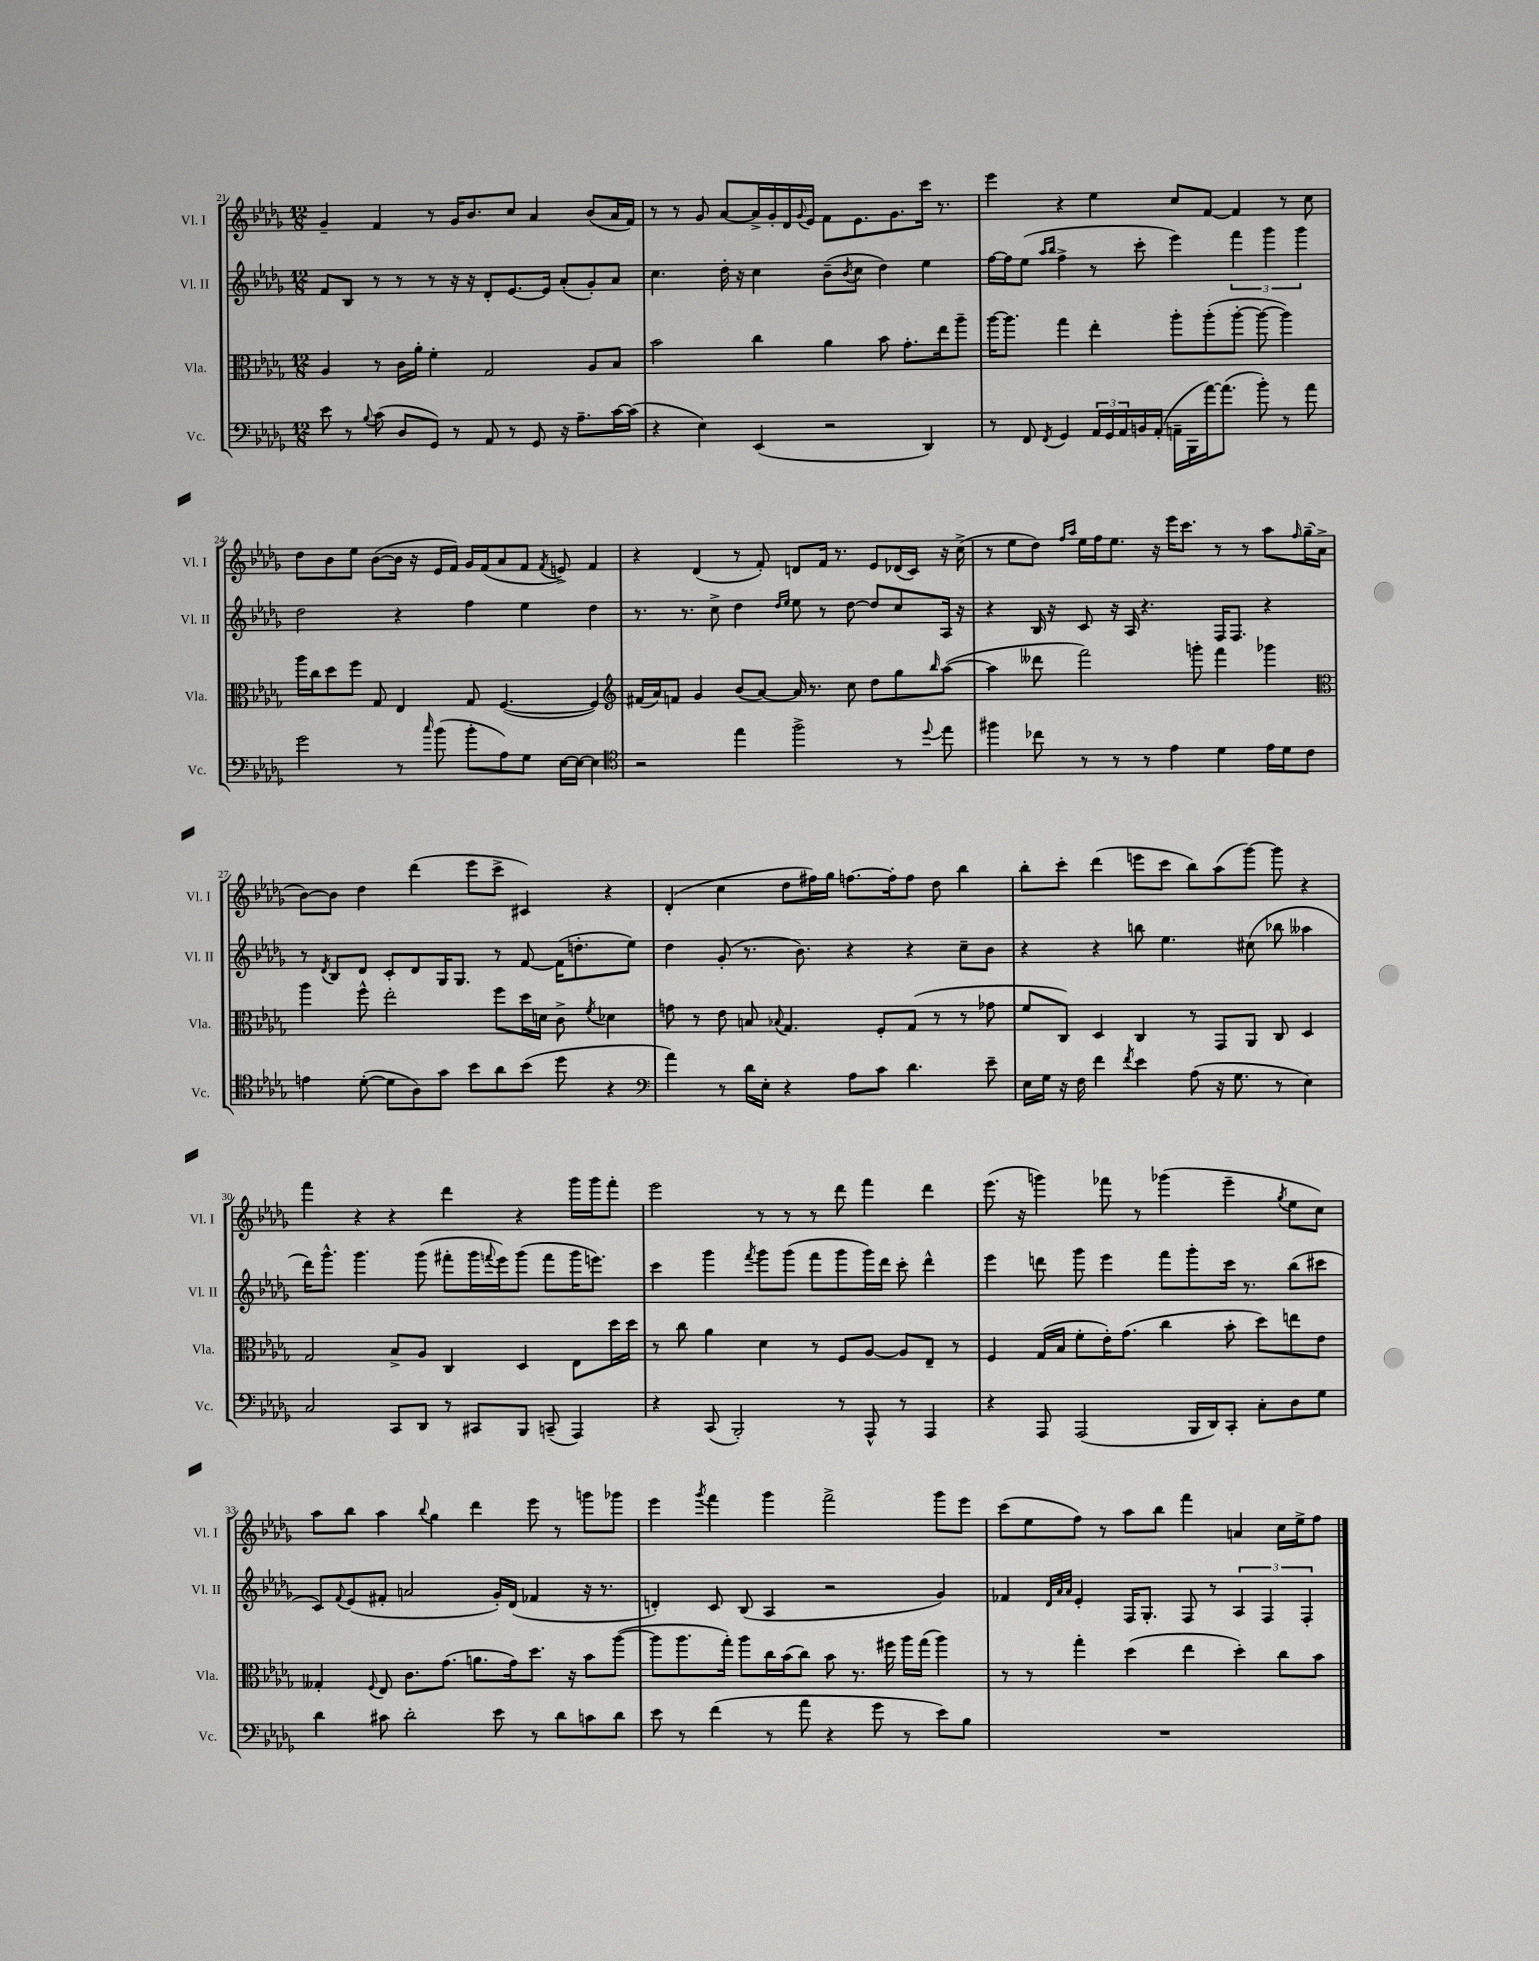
<<
\new StaffGroup <<
\new Staff = "s0" \with { instrumentName = "Vl. I" shortInstrumentName = "Vl. I" } {
    \clef treble \key des \major \numericTimeSignature \time 12/8
    ges'4-- f'4 r8 ges'16 bes'8. c''8 aes'4 bes'8( aes'16 f'16) |
    r8 r8 ges'8 aes'8~ aes'16-> ges'16-. des'16 \appoggiatura { ges'8 } ees'16 f'8 ees'8. ges'8. c'''16 r8. |
    ees'''4 r4 ees''4 c''8 f'8~ f'4 r8 c''8 |
    des''8 bes'8 ees''8 bes'8~( bes'16 r16 ees'16 f'16) ges'16 f'16( aes'8 f'8 \acciaccatura { f'8 } e'8->) f'4 |
    r4 des'4( r8 f'8-.) d'8 f'16 r8. ees'8 des'16( c'16) r16 c''16->( |
    r8 ees''8 des''8) \grace { f''16 aes''16 } ees''16 f''16 ees''8. r16 ees'''16 c'''8. r8 r8 aes''8 \grace { f''16 } ges''16--( aes'16-> |
    bes'8~) bes'8 des''4 des'''4( ees'''8 c'''8-> cis'4) r4 |
    des'4-.( c''4 des''8 fis''16) ges''16 f''8.~ f''16-. f''8 des''8 bes''4 |
    bes''8-. c'''8-. des'''4( e'''8 c'''8 bes''8) aes''8( ges'''8~) ges'''8 r4 |
    f'''4 r4 r4 des'''4 r4 ges'''16 ges'''16 f'''8-. |
    ees'''2 r8 r8 r8 des'''8 f'''4 des'''4 |
    ees'''8.( r16 g'''4) fes'''8 r8 ges'''4( ees'''4-- \acciaccatura { ges''8 } ees''8 c''8) |
    aes''8 bes''8 aes''4 \appoggiatura { bes''8 } ges''4 des'''4 ees'''8 r8 g'''8 ges'''8 |
    ees'''4 \acciaccatura { ges'''8 } f'''4 ges'''4 f'''2-> ges'''8 ees'''8 |
    c'''8( ees''8 f''8) r8 aes''8 bes''8 f'''4 a'4 c''16 ees''16-> f''8 \bar "|." |
}
\new Staff = "s1" \with { instrumentName = "Vl. II" shortInstrumentName = "Vl. II" } {
    \clef treble \key des \major \numericTimeSignature \time 12/8
    f'8 bes8 r8 r8 r8 r16 r16 des'8-. ees'8.~ ees'16 aes'8-.( ges'8-.) aes'8 |
    c''4. des''16-. r16 c''4 bes'8--( \acciaccatura { bes'8 } c''8 des''4) ees''4 |
    f''16~ f''16 ees''8( \grace { aes''16 bes''16 } f''4-> r8 c'''8-. ees'''4) \tuplet 3/2 { f'''4 ges'''4 ges'''4 } |
    des''2 r4 f''4 ees''4 des''4 |
    r8. r8. c''8-> des''4 \grace { des''16 ees''16 } ees''8 r8 des''8~ des''8 c''8 aes16 r16 |
    r4 bes16 r16 c'8 r16 aes16 r4. f16 f8. r4 |
    r8 \acciaccatura { des'8 } bes8 des'8 c'8-. des'8 ges16 ges8. r8 f'8~ f'16( d''8.-. ees''8) |
    des''4 ges'8-.( r8. bes'8.) r4 r4 c''8-- bes'8 |
    r4 r4 b''8 ees''4. cis''8( bes''8 aeses''4 |
    des'''16) ges'''8.-^ ges'''4. ges'''8( fis'''8-. ges'''16 \appoggiatura { f'''8 } ees'''16) ges'''8( f'''8 ges'''16 e'''8.) |
    c'''4 ges'''4 \acciaccatura { f'''8 } ges'''8 ges'''8( f'''8 ges'''8 ges'''16) des'''16 c'''8-. des'''4-^ |
    ees'''4 d'''8 ges'''8 ees'''4 f'''8 ges'''8-. c'''16 r8. bes''8( cis'''8 |
    c'8) \appoggiatura { f'8 } ees'8( fis'8-. a'2 ges'16-.) des'16( fes'4 r16 r8. |
    d'4-.) c'8 bes8( aes4 r2 ges'4) |
    fes'4 \grace { des'32 aes'32 aes'32 } ees'4-. f16 ges8.-. f8 r8 \tuplet 3/2 { aes4 f4 f4-. } \bar "|." |
}
\new Staff = "s2" \with { instrumentName = "Vla." shortInstrumentName = "Vla." } {
    \clef alto \key des \major \numericTimeSignature \time 12/8
    aes4 r8 c'16 aes'16-. f'4-. ges2 aes8 bes8 |
    bes'2 c''4 aes'4 bes'8 ges'8.-. ees''16 aes''8-- |
    aes''16~ aes''8. ges''4 ees''4-. aes''8-. aes''8-.( aes''8~-. aes''8~ aes''4) |
    aes''16 c''16 des''8 f''8 ges8 ees4 ges8 f4.~( f4) |
    \clef treble fis'16( aes'16) f'8 ges'4 bes'8( aes'8~) aes'16 r8. c''8 des''8 ges''8 \grace { bes''16 } aes''8~( |
    aes''4 deses'''8 f'''2) g'''8-. f'''4 ges'''4 |
    \clef alto aes''4 f''8-^ ees''2-. f''8 des''16 d'16 c'8-> \acciaccatura { f'8 } des'4 |
    g'8 r8 ees'8 b8 \appoggiatura { bes8 } ges4. f8-. ges8( r8 r8 ges'8 |
    f'8 c8) des4 c4 r8 ges,8 aes,8 c8 des4 |
    ges2 bes8-> aes8 c4 des4 ees8 des''16 des''16 |
    r8 c''8 aes'4 des'4 r8 f8 aes8~ aes8 ees8-- r8 |
    f4 ges16( bes16 f'8-. ees'16-.) ges'8.( c''4 bes'8-. des''8) e''8 ees'8 |
    geses4-. \appoggiatura { f8 } ees8 c'8. ges'8.( a'8. ges'16) des''8. r16 bes'8 aes''8~( |
    aes''8 aes''8. ges''16-.) aes''8 c''16 bes'16( c''8) bes'8 r8. fis''16 aes''16 ges''16( aes''4) |
    r8 r8 ges''4-. des''4( ees''4 des''4-.) c''8 bes'8 \bar "|." |
}
\new Staff = "s3" \with { instrumentName = "Vc." shortInstrumentName = "Vc." } {
    \clef bass \key des \major \numericTimeSignature \time 12/8
    ees'8 r8 \appoggiatura { bes8 } c'8( des8 ges,8) r8 aes,8 r8 ges,8 r16 aes8.-- c'16~ c'16( |
    r4 ees4) ees,4( r2 des,4) |
    r8 f,8 \acciaccatura { f,8 } ges,4 \tuplet 3/2 { aes,16 ges,16 aes,16 } b,16 aes,16-.( a,16-- bes,,16 aes'16~) aes'8.( bes'8-.) r8 aes'8 |
    ges'2 r8 \grace { c''16 } bes'8( bes'8-. aes8) ges8 ees16~ ees16~ ees4 |
    \clef tenor r2 ees''4 f''2-> r8 \appoggiatura { des''8 } ees''8 |
    fis''4 ces''8 r8 r8 r8 ees'4 des'4 ees'16 des'16 c'8 |
    e'4 des'8~-.( des'8 aes8) ges'8 bes'8 aes'8 bes'8( des''8 r4 |
    \clef bass aes'4) r8 des'16 ees16-. r4 aes8 c'8 des'4. ees'8-- |
    ees16 ges16 r16 f16 f'4 \acciaccatura { f'8 } ees'4 aes8( r16 ges8. r8 ees4) |
    c2 c,8 des,8 r8 cis,8 bes,,8 c,8--( aes,,4) |
    r4 c,8( bes,,2-.) r8 aes,,8-^ r8 aes,,4 |
    r4 aes,,8 aes,,2( bes,,16 des,16) c,8-. c8-. des8 ges8 |
    des'4 cis'8 des'2-. ees'8 r8 des'8 c'8 des'8 |
    ees'8 r8 f'4( r8 aes'8 r4 ges'8 r8 ees'8) bes8 |
    R1. \bar "|." |
}
>>
>>
\layout { \context { \Score currentBarNumber = #21 } }
